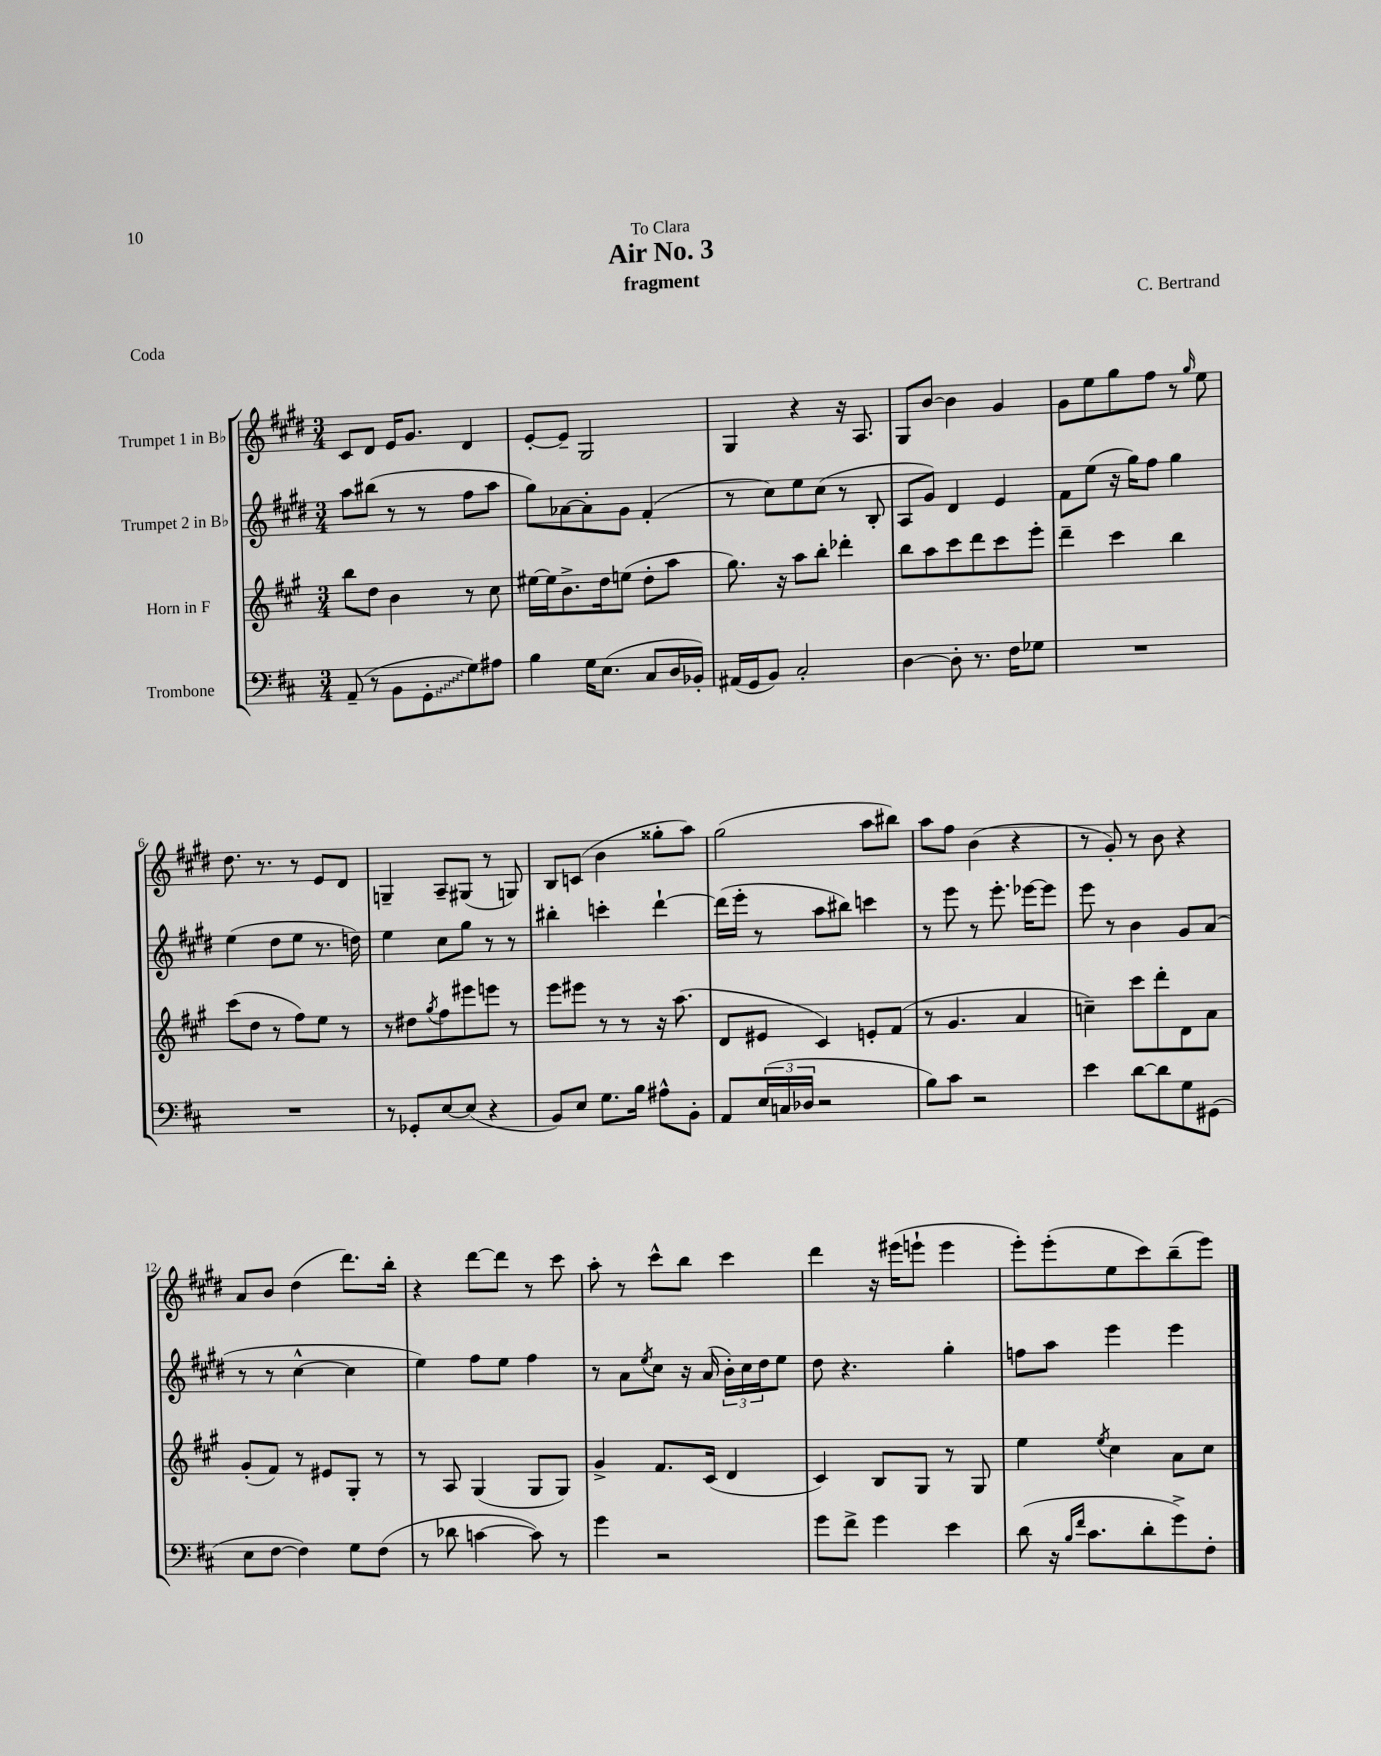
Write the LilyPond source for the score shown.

\header { title = "Air No. 3" composer = "C. Bertrand" subtitle = "fragment" dedication = "To Clara" piece = "Coda" }
<<
\new StaffGroup <<
\new Staff = "s0" \with { instrumentName = "Trumpet 1 in Bb" } {
    \clef treble \key e \major \numericTimeSignature \time 3/4
    cis'8 dis'8 e'16 gis'8. dis'4 |
    e'8~-. e'8-- gis2 |
    gis4 r4 r16 a8. |
    gis8 b'8~ b'4 gis'4 |
    gis'8 e''8 gis''8 fis''8 r8 \grace { gis''16 } e''8 |
    dis''8. r8. r8 e'8 dis'8 |
    g4-- a8-- gis8( r8 g8) |
    b8 c'8( b'4 gisis''8-. a''8) |
    gis''2( a''8 bis''8) |
    a''8 fis''8 b'4( r4 |
    r8 gis'8-.) r8 b'8 r4 |
    a'8 b'8 dis''4( dis'''8.) b''16-. |
    r4 dis'''8~ dis'''8 r8 cis'''8 |
    a''8-. r8 cis'''8-^ b''8 cis'''4 |
    dis'''4 r16 eis'''16( e'''8-! e'''4 |
    e'''8-.) e'''8-.( e''8 cis'''8) b''8--( e'''8) \bar "|." |
}
\new Staff = "s1" \with { instrumentName = "Trumpet 2 in Bb" } {
    \clef treble \key e \major \numericTimeSignature \time 3/4
    a''8 bis''8( r8 r8 fis''8 a''8 |
    gis''8) aes'8~ aes'8-. gis'8 fis'4-.( |
    r8 cis''8) e''8 cis''8( r8 b8-. |
    a8 gis'8) dis'4 e'4 |
    fis'8 e''8( r16 gis''16) fis''8 gis''4 |
    e''4( dis''8 e''8 r8. d''16) |
    e''4 cis''8 gis''8 r8 r8 |
    bis''4-. c'''4-. dis'''4~-! |
    dis'''16( e'''16-. r8 a''8 bis''8) c'''4 |
    r8 e'''8 r8 e'''8.-. ees'''16~ ees'''8 |
    e'''8 r8 b'4 gis'8 a'8( |
    r8 r8 cis''4~-^ cis''4 |
    e''4) fis''8 e''8 fis''4 |
    r8 a'8 \acciaccatura { e''8 } cis''8 r16 a'16( \tuplet 3/2 { b'16-.) cis''16 dis''16 } e''8 |
    dis''8 r4. gis''4-. |
    f''8 a''8 e'''4 e'''4 \bar "|." |
}
\new Staff = "s2" \with { instrumentName = "Horn in F" } {
    \clef treble \key a \major \numericTimeSignature \time 3/4
    b''8 d''8 b'4 r8 cis''8 |
    eis''16~ eis''16 b'8.-> d''16 e''8( d''8-. a''8 |
    gis''8.) r16 a''8 b''8-. des'''4-. |
    b''8 a''8 cis'''8 d'''8 cis'''8 e'''8-. |
    d'''4-- cis'''4 b''4 |
    cis'''8( d''8 r8 fis''8) e''8 r8 |
    r8 dis''8 \acciaccatura { gis''8 } fis''8 eis'''8 e'''8 r8 |
    e'''8 eis'''8 r8 r8 r16 a''8.( |
    d'8 eis'8 cis'4) e'8-. fis'8( |
    r8 gis'4. a'4 |
    c''4--) cis'''8 d'''8-. d'8 a'8 |
    gis'8-.( fis'8) r8 eis'8 gis8-. r8 |
    r8 a8 gis4( gis8 gis8) |
    gis'4-> fis'8. cis'16( d'4 |
    cis'4) b8 gis8 r8 gis8 |
    e''4 \acciaccatura { e''8 } cis''4 a'8 cis''8 \bar "|." |
}
\new Staff = "s3" \with { instrumentName = "Trombone" } {
    \clef bass \key d \major \numericTimeSignature \time 3/4
    a,8--( r8 b,8 \once \override Glissando.style = #'zigzag g,8-.\glissando g8) ais8 |
    b4 g16 e8.( cis8 d16 bes,16-.) |
    ais,16( g,16 b,8) cis2-. |
    d4~ d8-. r8. fis16 ges8 |
    R2. |
    R2. |
    r8 ges,8-. e8~ e8( r4 |
    b,8) e8 g8. b16 ais8-^ b,8-. |
    a,8 \tuplet 3/2 { e16( c16 des16 } r2 |
    b8) cis'8 r2 |
    e'4 d'8~ d'8 g8 gis,8( |
    e8 fis8~ fis4) g8 fis8( |
    r8 des'8 c'4~ c'8) r8 |
    g'4 r2 |
    g'8 fis'8-> g'4 e'4 |
    d'8( r16 \grace { b16 fis'16 } cis'8. d'8-. g'8->) fis8-. \bar "|." |
}
>>
>>
